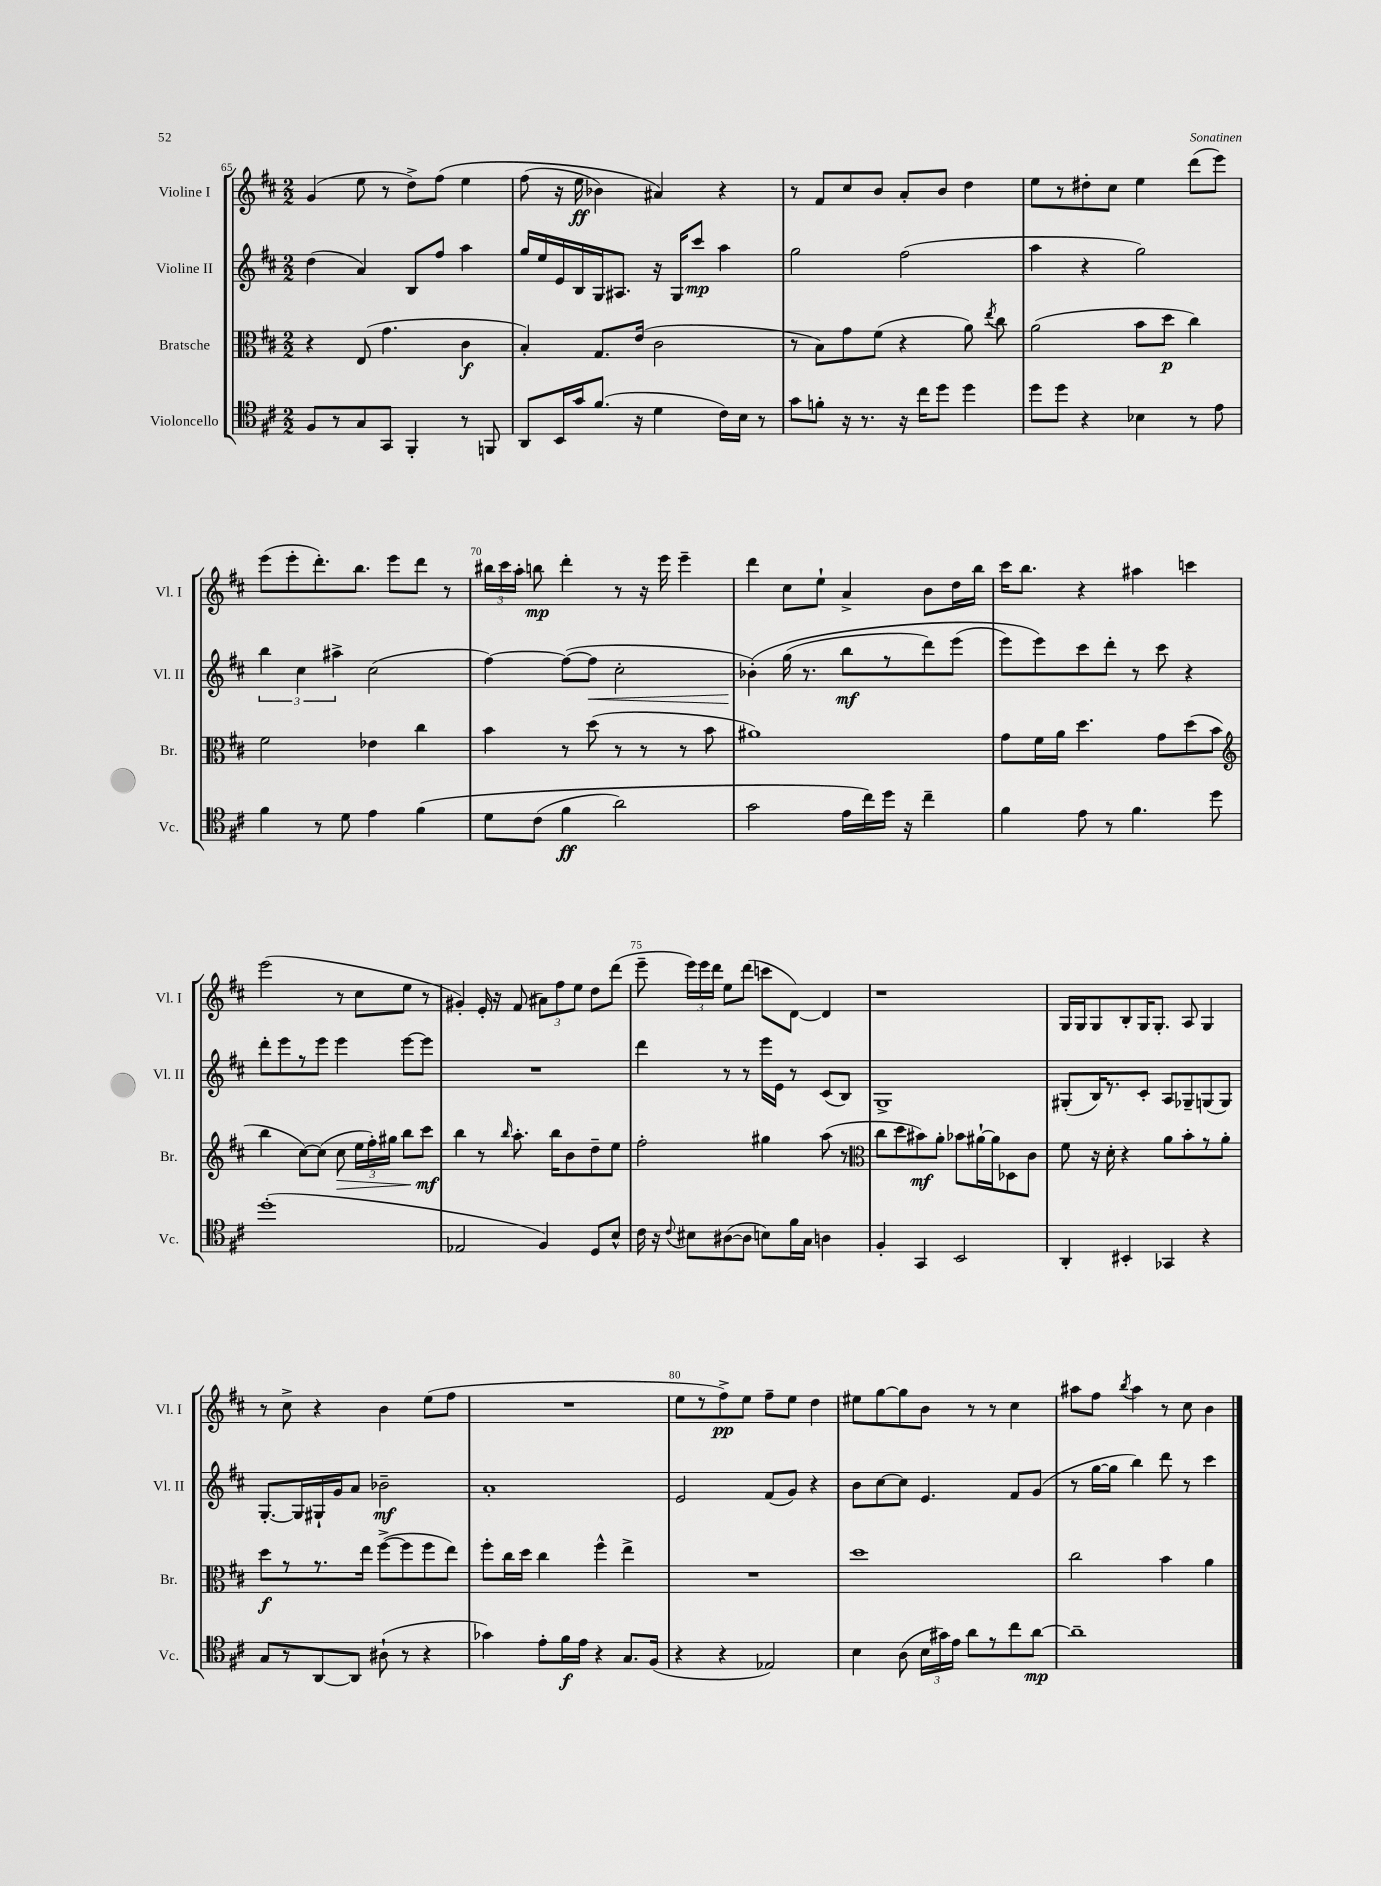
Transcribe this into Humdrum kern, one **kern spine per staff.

**kern	**kern	**kern	**kern
*staff4	*staff3	*staff2	*staff1
*clefC4	*clefC3	*clefG2	*clefG2
*k[f#c#]	*k[f#c#]	*k[f#c#]	*k[f#c#]
*M2/2	*M2/2	*M2/2	*M2/2
8F#/L	4r	(4dd\	(4g/
8r	.	.	.
8G/	(8E/	4a/)	8ee\
8GG/J	4.g\	.	8r
4FF#'/	.	8B/L	8dd^\L)
.	.	8ff#/J	&(8ff#\J
8r	4c#\	4aa\	4ee\
8FF/	.	.	.
=	=	=	=
8AA/L	4B'/)	16gg/LL	(8ff#\
.	.	16ee/	.
16BB/L	.	16e/	16r
16g/J	.	16B/	16ee\
(8.f#/J	8.G/L	16G/J	4b-\)
.	.	8.A#/J	.
16r	(16e/Jk	.	.
4d\	2c#\	16r	4a#/&)
.	.	16G/LK	.
.	.	8ccc#/J	.
16c#\LL)	.	4aa\	4r
16B\JJ	.	.	.
8r	.	.	.
=	=	=	=
8g\L	8r	2gg\	8r
8f'\J	8B\L)	.	8f#/L
16r	8g\	.	8cc#/
8.r	.	.	.
.	(8f#\J	.	8b/J
16r	4r	(2ff#\	8a'/L
16cc#\LK	.	.	.
8dd\J	.	.	8b/J
4dd\	8a\)	.	4dd\
.	8qee/	.	.
.	8cc#\	.	.
=	=	=	=
8dd\L	(2a\	4aa\	8ee\L
8dd\J	.	.	8r
4r	.	4r	8dd#'\
.	.	.	8cc#\J
4B-\	8b\L	2gg\)	4ee\
.	8dd\J	.	.
8r	4cc#\)	.	(8ddd\L
8e\	.	.	8eee\J)
=	=	=	=
4f#\	2f#\	6bb\	(8eee\L
.	.	.	8eee'\
.	.	6cc#\	.
8r	.	.	8.ddd'\)
.	.	6aa#^\	.
8d\	.	.	.
.	.	.	8.bb\J
4e\	4e-\	(2cc#\	.
.	.	.	8eee\L
&(4f#\	4cc#\	.	8ddd\J
.	.	.	8r
=	=	=	=
8d\L	4b\	[4ff#\)	24bb#\LL
.	.	.	24ccc#\
.	.	.	24aa'\JJ
(8c#\J	.	.	8bb\
4f#\	8r	(8ff#\_L	4ddd'\
.	(8dd\	8ff#\]J	.
2a\)	8r	2cc#'\	8r
.	8r	.	16r
.	.	.	16eee\
.	8r	.	4eee~\
.	8b\	.	.
=	=	=	=
2g\	1a#)	&(4b-'\)	4ddd\
.	.	(16gg\	8cc#\L
.	.	8.r	.
.	.	.	8ee`\J
16e\LL	.	8bb\L	4a^/
16cc#\&)	.	.	.
16dd\JJ	.	8r	.
16r	.	.	.
4cc#~\	.	8ddd\)	8b\L
.	.	(8eee\J	16dd\L
.	.	.	16bb\JJ
=	=	=	=
4f#\	8g\L	8eee\L)	16ccc#\LK
.	.	.	8.bb\J
.	16f#\L	8eee\&)	.
.	16a\JJ	.	.
8e\	4.dd\	8ccc#\	4r
8r	.	8ddd'\J	.
4.f#\	.	8r	4aa#\
.	8g\L	8ccc#\	.
.	(8dd\	4r	4ccc\
8dd\	8b\J	.	.
=	=	=	=
*	*clefG2	*	*
(1dd'	4bb\	8ddd'\L	(2eee\
.	.	8eee\	.
.	[8cc#\L)	8r	.
.	(8cc#\]J	8eee\J	.
.	8cc#\	4eee\	8r
.	24ee\LL	.	8cc#\L
.	24ff#'\)	.	.
.	24gg#\JJ	.	.
.	8bb\L	[8eee\L	8ee\J
.	8ccc#\J	8eee\]J	8r
=	=	=	=
2E-/	4bb\	1r	4g#'/)
.	8r	.	16e'/
.	.	.	16r
.	16qqbb/	.	.
.	8.aa'\	.	(8f#/
4F#/)	.	.	12a#\L)
.	16bb\LK	.	.
.	.	.	12ff#\
.	8b\	.	.
.	.	.	12ee\J
8D/L	8dd~\	.	8dd\L
8B^^/J	8ee\J	.	(8ddd\J
=	=	=	=
16c#\	2ff#'\	4ddd\	8eee~\
16r	.	.	.
8qqc#/	.	.	.
8B#\L	.	.	24eee\LL)
.	.	.	24eee\
.	.	.	24ddd\JJ
([8A#\	.	8r	8ee\L
8A#\]J	.	8r	(8ddd\J
8B\L)	4gg#\	16eee\LL	8ccc\L
.	.	16e\JJ	.
16f#\L	.	8r	[8d\J)
16G\JJ	.	.	.
4A\	(8aa\	(8c#/L	4d/]
.	8r	8B/J)	.
=	=	=	=
*	*clefC3	*	*
4F#'/	8cc#\L	1G^	1r
.	8dd\	.	.
4GG/	8b#\)	.	.
.	8a'\J	.	.
2BB/	8b-\L	.	.
.	[16a#`\L	.	.
.	16a#\]J	.	.
.	8D-\	.	.
.	8c#\J	.	.
=	=	=	=
4AA'/	8f#\	(8G#'/L	16G/LL
.	.	.	16G/J
.	16r	16B/K)	8G/
.	16d'\	8.r	.
4BB#'/	4r	.	8B'/
.	.	8c#'/J	16G/K
.	.	.	8.G'/J
4GG-/	8a\L	8A/L	.
.	8b'\	8G-~/	8A/
4r	8r	(8G/	4G/
.	8a'\J	8G/J)	.
=	=	=	=
8G/L	8dd\L	[8.G'/L	8r
8r	8r	.	8cc#^\
.	.	16G/]L	.
[8AA/	8.r	16G#`/	4r
.	.	16g/J	.
8AA/]J	.	8a/J	.
.	16ee\Jk	.	.
(8A#`\	([8ff#^\L	2b-~\	4b\
8r	8ff#\]	.	.
4r	8ff#\	.	(8ee\L
.	8ee\J)	.	8ff#\J
=	=	=	=
4g-\)	8ff#'\L	1a'	1r
.	16cc#\L	.	.
.	16dd\JJ	.	.
8e'\L	4cc#\	.	.
16f#\L	.	.	.
16e\JJ	.	.	.
4r	4ff#^^\	.	.
8.G/L	4ee^\	.	.
(16F#/Jk	.	.	.
=	=	=	=
4r	1r	2e/	8ee\L
.	.	.	8r
4r	.	.	8ff#^\)
.	.	.	8ee\J
2E-/)	.	(8f#/L	8ff#~\L
.	.	8g/J)	8ee\J
.	.	4r	4dd\
=	=	=	=
4B\	1dd	8b\L	8ee#\L
.	.	[8cc#\	[8gg\
(8A\	.	8cc#\]J	8gg\]
24B\LL	.	4.e/	8b\J
24g#\)	.	.	.
24e\JJ	.	.	.
8a\L	.	.	8r
8r	.	.	8r
8cc#\	.	8f#/L	4cc#\
[8a\J	.	(8g/J	.
=	=	=	=
1a~]	2cc#\	8r	8aa#\L
.	.	[16gg\LL	8ff#\J
.	.	16gg\]JJ	.
.	.	.	8qbb/
.	.	4bb\)	4aa#\
.	4b\	8ddd\	8r
.	.	8r	8cc#\
.	4a\	4ccc#\	4b\
==	==	==	==
*-	*-	*-	*-
